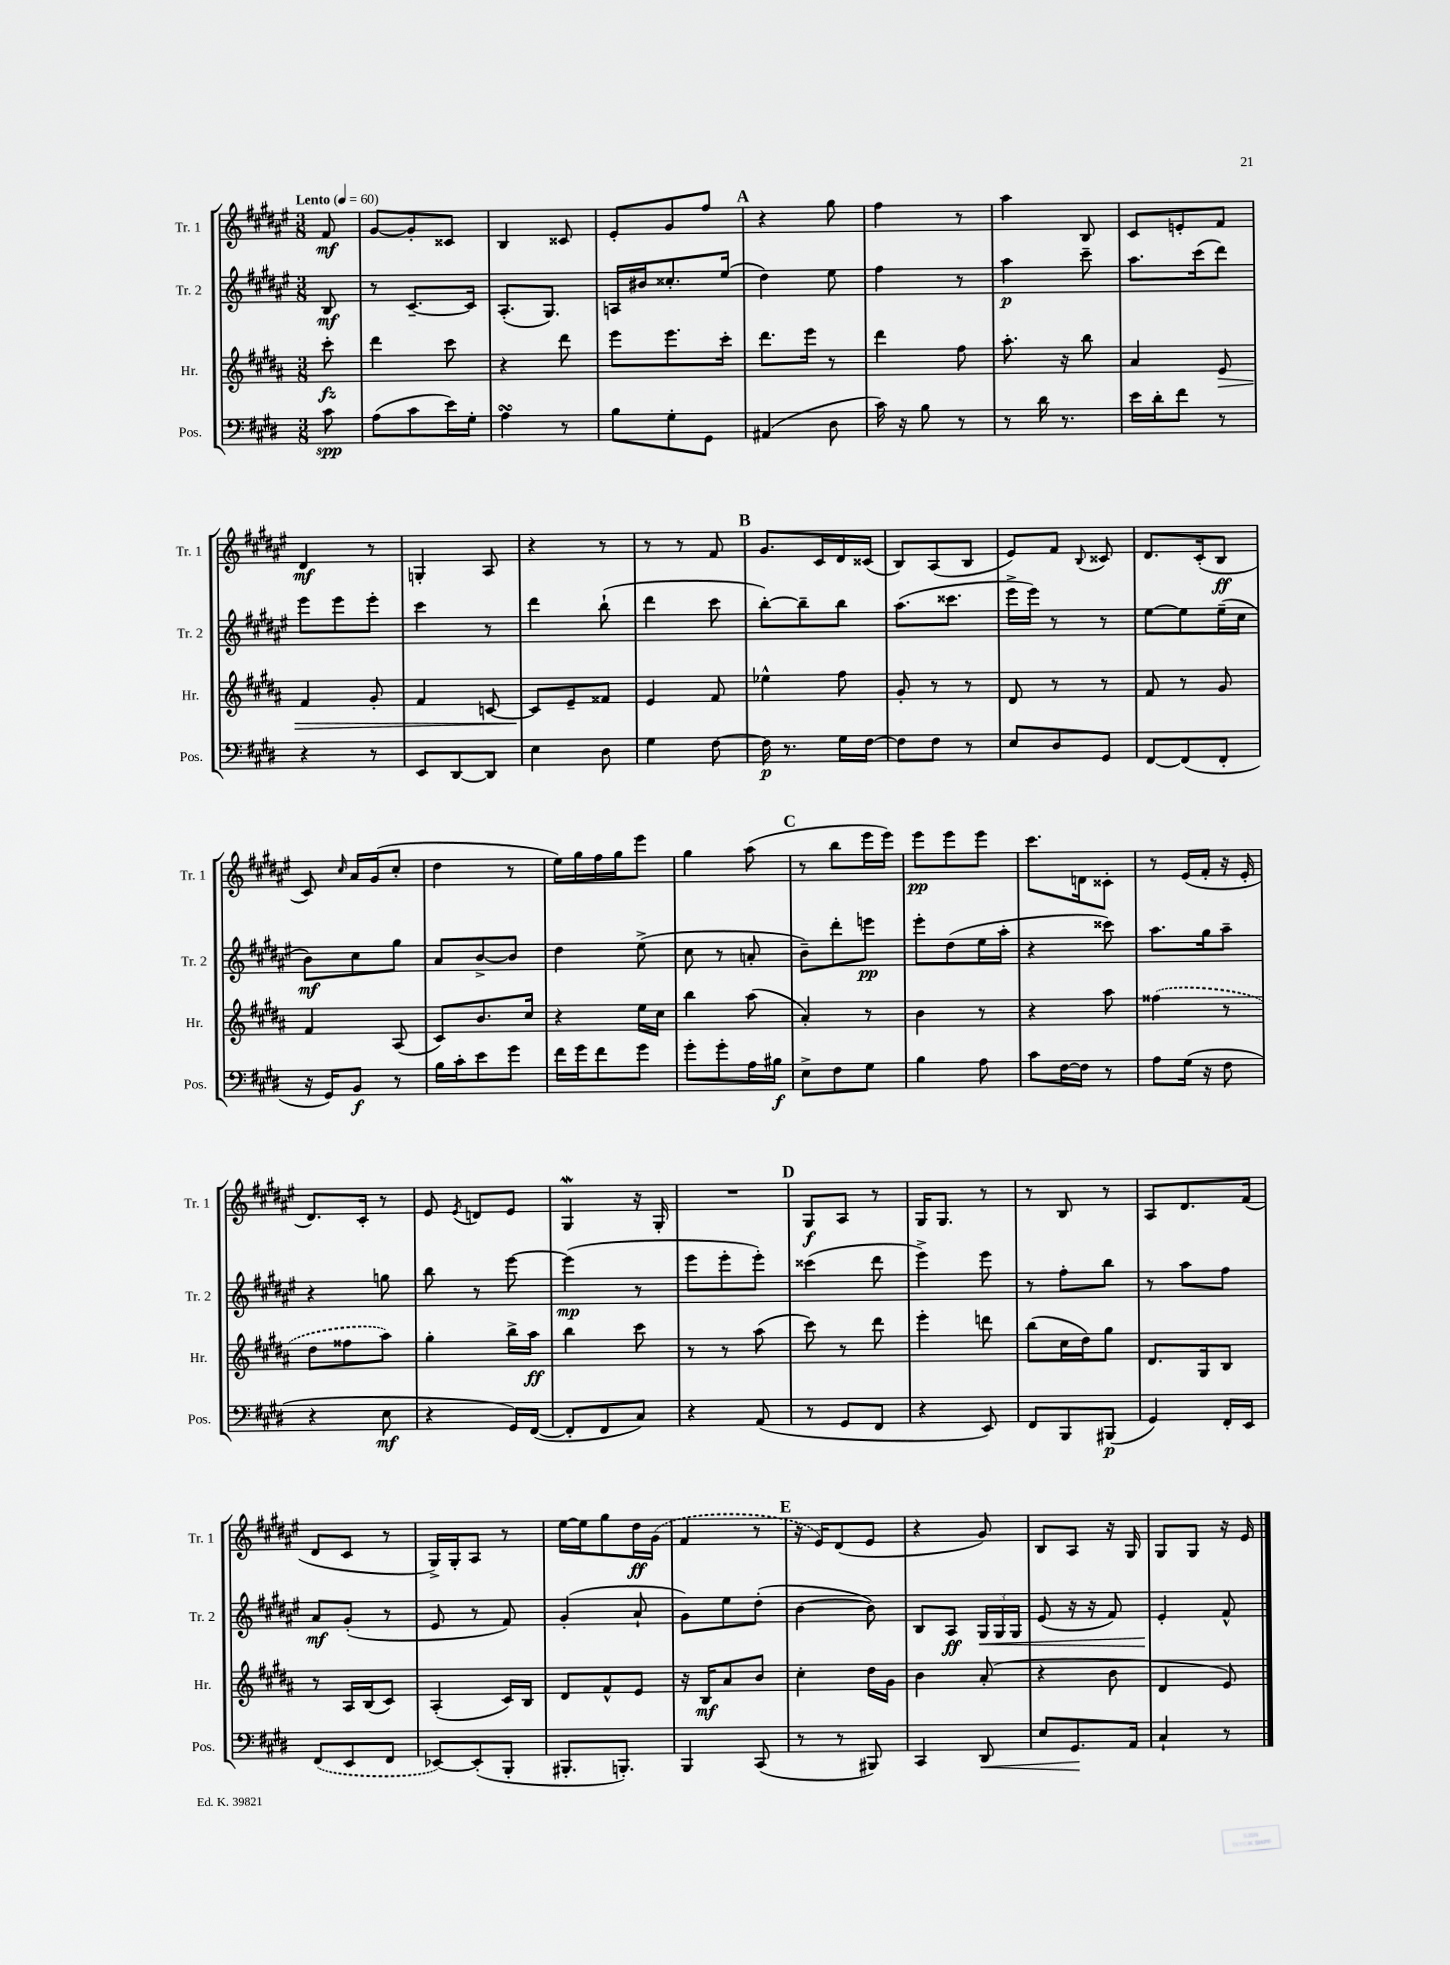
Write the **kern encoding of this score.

**kern	**kern	**kern	**kern
*staff4	*staff3	*staff2	*staff1
*clefF4	*clefG2	*clefG2	*clefG2
*k[f#c#g#d#]	*k[f#c#g#d#a#]	*k[f#c#g#d#a#e#]	*k[f#c#g#d#a#e#]
*M3/8	*M3/8	*M3/8	*M3/8
*MM60	*MM60	*MM60	*MM60
8c#\	8ccc#'\	8B/	8f#/
=	=	=	=
(8A\L	4ddd#\	8r	[8g#/L
8c#\	.	[8.c#~/L	8g#'/]
16e\L)	8ccc#\	.	8c##/J
16G#'\JJ	.	16c#/]Jk	.
=	=	=	=
4A\	4r	(8.A#'/L	4B/
.	.	8.G#/J)	.
8r	8ddd#\	.	8c##/
=	=	=	=
8B\L	8eee\L	16A/LL	8e#'/L
.	.	16b#/J	.
8G#'\	8.eee\	8.cc##'/	8g#/
8GG#\J	.	.	8ff#/J
.	16ccc#'\Jk	(16ee#/Jk	.
=	=	=	=
(4AA#/	8.ddd#\L	4dd#\)	4r
.	16eee\Jk	.	.
8D#\	8r	8ee#\	8gg#\
=	=	=	=
16c#\)	4ddd#\	4ff#\	4ff#\
16r	.	.	.
8B\	.	.	.
8r	8ff#\	8r	8r
=	=	=	=
8r	8.aa#'\	4aa#\	4aa#\
16d#\	.	.	.
8.r	16r	.	.
.	8bb\	8ccc#~\	8B/
=	=	=	=
16e\LL	4a#/	8.aa#\L	8c#/L
16d#'\J	.	.	.
8f#\J	.	.	8e'/
.	.	(16ccc#\k	.
8r	8e/	8ddd#\J)	8f#/J
=	=	=	=
4r	4f#/	8eee#\L	4d#/
.	.	8eee#\	.
8r	8g#'/	8eee#'\J	8r
=	=	=	=
8EE/L	4f#/	4ccc#\	4G'/
[8DD#/	.	.	.
8DD#/]J	[8c/	8r	8A#/
=	=	=	=
4E\	8c/]L	4ddd#\	4r
.	8e~/	.	.
8D#\	8f##/J	(8bb`\	8r
=	=	=	=
4G#\	4e/	4ddd#\	8r
.	.	.	8r
[8F#\	8f#/	8ccc#\	8f#/
=	=	=	=
16F#\]	4ee-^^\	[8bb'\L)	8.g#/L
8.r	.	.	.
.	.	8bb~\]	.
.	.	.	16c#/L
16G#\LL	8ff#\	8bb\J	16d#/
[16F#\JJ	.	.	(16c##/JJ
=	=	=	=
8F#\]L	8g#'/	(8.aa#\L	8B/L)
8F#\J	8r	.	(8A#/
.	.	8.ccc##\J	.
8r	8r	.	8B/J
=	=	=	=
8E/L	8d#/	16eee#^\LL	8e#/L)
.	.	16eee#\JJ)	.
8D#/	8r	8r	8f#/J
.	.	.	8qqB/
8GG#/J	8r	8r	8c##/
=	=	=	=
[8FF#/L	8f#/	[8ee#\L	8.d#/L
(8FF#/]	8r	8ee#\]	.
.	.	.	(16c#'/k
8FF#'/J	8g#/	(16ee#~\L	8B/J
.	.	16cc#\JJ	.
=	=	=	=
16r	4f#/	8b\L)	8c#/)
16GG#/LK)	.	.	.
.	.	.	16qqcc#/
8BB/J	.	8cc#\	16a#/LL
.	.	.	(16g#/J
8r	(8A#/	8gg#\J	8cc#'/J
=	=	=	=
16B\LL	8c#/L)	8a#/L	4dd#\
16c#'\J	.	.	.
8e\	8.b/	[8b^/	.
8g#\J	.	8b/]J	8r
.	16cc#/Jk	.	.
=	=	=	=
16f#\LL	4r	4dd#\	16ee#\LL)
16g#\J	.	.	16gg#\
8f#\	.	.	16ff#\
.	.	.	16gg#\J
8g#\J	16ee\LL	(8ee#^\	8eee#\J
.	16cc#\JJ	.	.
=	=	=	=
8g#'\L	4bb\	8cc#\	4gg#\
8g#'\	.	8r	.
16A\L	(8aa#\	8a'/	(8aa#\
16B#\JJ	.	.	.
=	=	=	=
8E^\L	4a#'/)	8b~\L)	8r
8F#\	.	8ddd#'\	8bb\L
8G#\J	8r	8eee\J	16eee#\L
.	.	.	16eee#\JJ)
=	=	=	=
4B\	4b\	8eee#'\L	8eee#\L
.	.	(8dd#\	8eee#\
8A\	8r	16ee#\L	8eee#\J
.	.	16aa#'\JJ	.
=	=	=	=
8c#\L	4r	4r	8.ccc#\L
[16F#\L	.	.	.
16F#\]JJ	.	.	16d\k
8r	8aa#\	8ccc##\)	8c##'\J
=	=	=	=
8A\L	(4ff##\	8.aa#\L	8r
(16G#\Jk	.	.	(16e#/LL
16r	.	16gg#\k	16f#'/JJ
8F#\	8r	8aa#~\J	16r
.	.	.	16e#'/
=	=	=	=
4r	8dd#\L	4r	8.d#/L)
.	8ff##\	.	.
.	.	.	16c#'/Jk
8E\	8aa#\J)	8gg\	8r
=	=	=	=
4r	4gg#'\	8bb\	8e#/
.	.	.	8qe#/
.	.	8r	8d/L
16GG#/LL)	16bb^\LL	[8eee#\	8e#/J
([16FF#/JJ	16aa#\JJ	.	.
=	=	=	=
8FF#'/]L	4bb\	(4eee#\]	4G#/
8FF#/	.	.	.
8C#/J)	8ccc#\	8r	16r
.	.	.	16G#'/
=	=	=	=
4r	8r	8eee#\L	4.r
.	8r	8eee#'\	.
(8AA/	(8aa#\	8eee#'\J)	.
=	=	=	=
8r	8ccc#\)	(4ccc##\	8G#/L
8GG#/L	8r	.	8A#/J
8FF#/J	8ddd#\	8ddd#\	8r
=	=	=	=
4r	4eee'\	4eee#^\)	16G#/LK
.	.	.	8.G#/J
8EE/)	8ddd\	8eee#\	8r
=	=	=	=
8FF#/L	(8bb\L	8r	8r
8BBB/	16cc#\L	8ff#'\L	8B/
.	16dd#\J)	.	.
(8BBB#/J	8gg#\J	8bb\J	8r
=	=	=	=
4GG#/)	8.d#/L	8r	8A#/L
.	.	8aa#\L	8.d#/
.	16G#/k	.	.
16FF#'/LL	8B/J	8ff#\J	.
16EE/JJ	.	.	(16f#/Jk
=	=	=	=
(8FF#/L	8r	8a#/L	8d#/L
8EE/	16A#/LL	(8g#'/J	8c#/J
.	(16B/J	.	.
8FF#/J	8c#/J)	8r	8r
=	=	=	=
[8EE-/L)	(4A#'/	8e#/	16G#^/LL)
.	.	.	16G#'/J
(8EE-'/]	.	8r	8A#/J
8BBB'/J	16c#/LL)	8f#/)	8r
.	16B/JJ	.	.
=	=	=	=
8.BBB#'/L	8d#/L	(4g#'/	[16ee#\LL
.	.	.	16ee#\]J
.	8f#^^/	.	8gg#\
8.BBB'/J)	.	.	.
.	8e/J	8a#`/	16dd#\L
.	.	.	(16g#\JJ
=	=	=	=
4BBB/	16r	8g#\L)	4f#/
.	16B/LK	.	.
.	8a#/	8ee#\	.
(8CC#/	8b/J	(8dd#'\J	8r
=	=	=	=
8r	4cc#'\	[4b\	16r
.	.	.	16e#/LK)
8r	.	.	(8d#/
8BBB#/)	16dd#\LL	8b\])	8e#/J
.	16g#\JJ	.	.
=	=	=	=
4CC#/	4b\	8B/L	4r
.	.	8A#/J	.
8DD#/	(8a#'/	24G#/LL	8g#/)
.	.	24G#/	.
.	.	24G#/JJ	.
=	=	=	=
8E/L	4r	(8e#/	8B/L
8.GG#/	.	16r	8A#/J
.	.	16r	.
.	8b\	8f#/)	16r
16AA/Jk	.	.	16G#/
=	=	=	=
4C#`/	4d#/	4e#'/	8G#/L
.	.	.	8G#/J
8r	8e/)	8f#^^/	16r
.	.	.	16e#/
==	==	==	==
*-	*-	*-	*-
